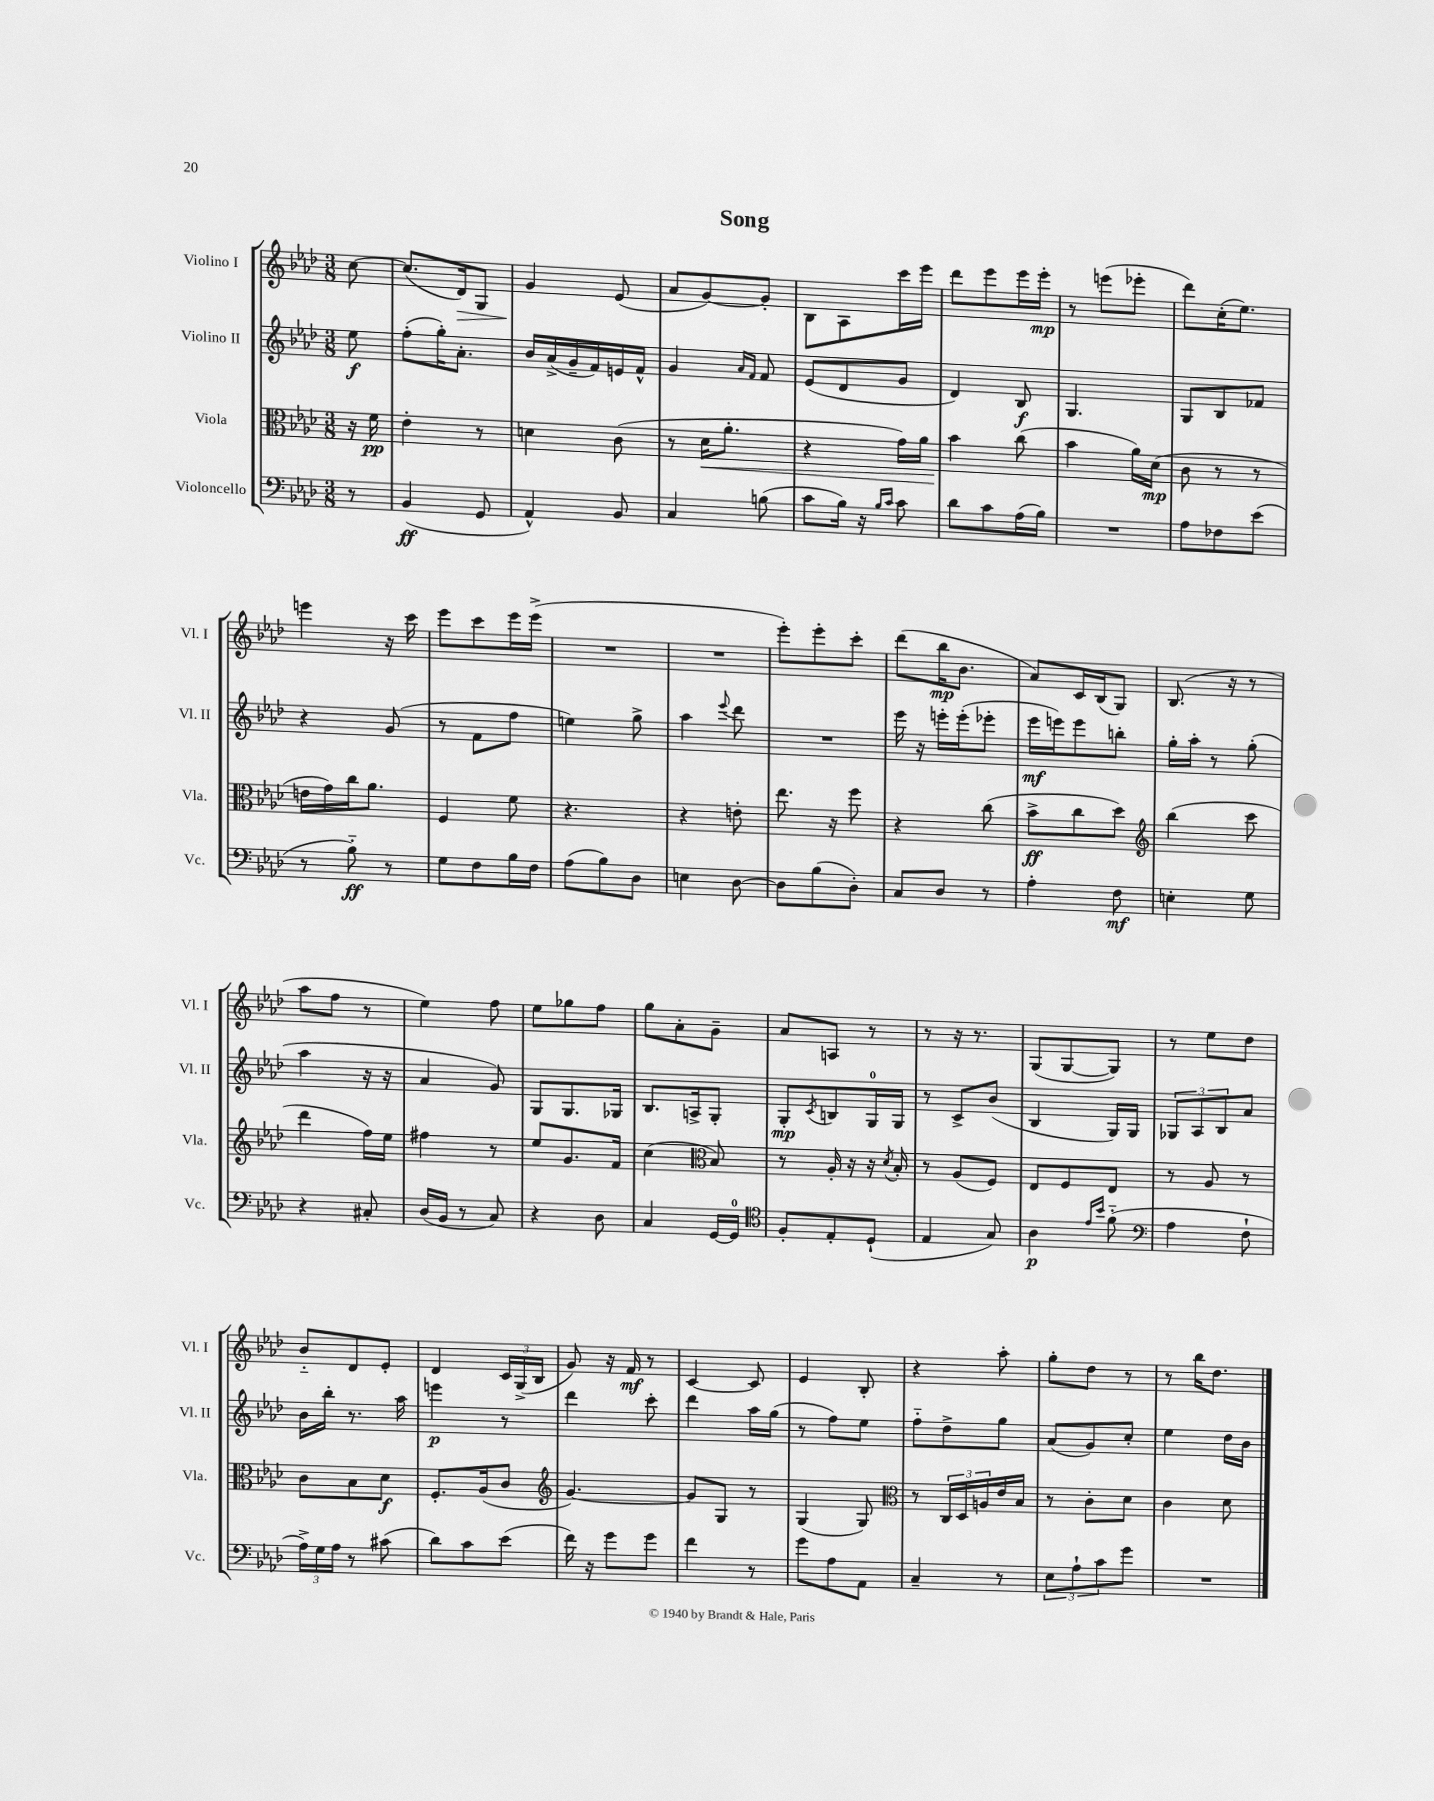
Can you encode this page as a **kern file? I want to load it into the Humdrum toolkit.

**kern	**dynam	**kern	**dynam	**kern	**dynam	**kern	**dynam
*part4	*part4	*part3	*part3	*part2	*part2	*part1	*part1
*staff4	*staff4	*staff3	*staff3	*staff2	*staff2	*staff1	*staff1
*I"Violoncello	*	*I"Viola	*	*I"Violino II	*	*I"Violino I	*
*I'Vc.	*	*I'Vla.	*	*I'Vl. II	*	*I'Vl. I	*
*clefF4	*	*clefC3	*	*clefG2	*	*clefG2	*
*k[b-e-a-d-]	*	*k[b-e-a-d-]	*	*k[b-e-a-d-]	*	*k[b-e-a-d-]	*
*M3/8	*	*M3/8	*	*M3/8	*	*M3/8	*
=	=	=	=	=	=	=	=
8r	.	16r	.	8ee-\	f	[8cc\	.
.	.	16f\	pp	.	.	.	.
=1	=1	=1	=1	=1	=1	=1	=1
(4BB-/	ff	4e-'\	.	(8ff'\L	.	(8.cc/L]	.
.	.	.	.	16gg'\K)	.	.	.
!	!	!	!	!	!	!	!LO:HP:b
.	.	.	.	8.a-'\J	.	16d-/k)	>
8GG/	.	8r	.	.	.	8G/J	.
=2	=2	=2	=2	=2	=2	=2	=2
4AA-^^/)	.	4dn\	.	16b-/LL	.	4g/	.
.	.	.	.	(16a-^/	.	.	.
.	.	.	.	16g~/	.	.	.
.	.	.	.	16f/)	.	.	.
8BB-/	.	(8c\	.	16en/	.	(8e-/	]
.	.	.	.	16f^^/JJ	.	.	.
=3	=3	=3	=3	=3	=3	=3	=3
4C/	.	8r	.	4g/	.	8a-/L	.
!	!	!	!LO:HP:b	!	!	!	!
.	.	16d-\KL	<	.	.	[8g/)	.
.	.	8.a-'\J	.	.	.	.	.
.	.	.	.	16qqa-/LL	.	.	.
.	.	.	.	16qqf/JJ	.	.	.
(8Bn\	.	.	.	8f/	.	8g'/J]	.
=4	=4	=4	=4	=4	=4	=4	=4
8c\L	.	4r	.	(8e-/L	.	8B-\L	.
16B-\Jk)	.	.	.	8d-/	.	8A-\	.
16r	.	.	.	.	.	.	.
16qqB-/LL	.	.	.	.	.	.	.
16qqc/JJ	.	.	.	.	.	.	.
8c\	.	16g\LL)	.	8g/J	.	16ccc\L	.
.	.	16a-\JJ	.	.	.	16eee-\JJ	.
=5	=5	=5	=5	=5	=5	=5	=5
8d-\L	.	4b-\	.	4d-/)	.	8ddd-\L	.
8c\	.	.	.	.	.	8eee-\	.
(16A-\L	.	(8cc\	[	8B-/	f	16eee-\L	.
16B-\JJ)	.	.	.	.	.	16eee-'\JJ	mp
=6	=6	=6	=6	=6	=6	=6	=6
4.r	.	4b-\	.	4.G/	.	8r	.
.	.	.	.	.	.	(8eeen\L	.
.	.	16a-\LL)	.	.	.	8eee-X'\J	.
.	.	(16d-\JJ	mp	.	.	.	.
=7	=7	=7	=7	=7	=7	=7	=7
8A-\L	.	8c\	.	8G/L	.	8ddd-\L)	.
8F-X\	.	8r	.	8B-/	.	(16cc'\K	.
.	.	.	.	.	.	8.ee-\J)	.
(8e-\J	.	8r	.	8f-X/J	.	.	.
!!LO:LB:g=z
=8	=8	=8	=8	=8	=8	=8	=8
8r	.	16en\LL	.	4r	.	4eeen\	.
.	.	16g\)	.	.	.	.	.
8B-\)	ff	16cc\J	.	.	.	.	.
.	.	8.a-\J	.	.	.	.	.
8r	.	.	.	(8g/	.	16r	.
.	.	.	.	.	.	16ccc\	.
=9	=9	=9	=9	=9	=9	=9	=9
8G\L	.	4F/	.	8r	.	8eee-\L	.
8F\	.	.	.	8f\L	.	8ccc\	.
16B-\L	.	8f\	.	8ff\J	.	16eee-\L	.
16F\JJ	.	.	.	.	.	(16eee-^\JJ	.
=10	=10	=10	=10	=10	=10	=10	=10
(8A-\L	.	4.r	.	4een\)	.	4.r	.
8B-\)	.	.	.	.	.	.	.
8D-\J	.	.	.	8gg^\	.	.	.
=11	=11	=11	=11	=11	=11	=11	=11
4En\	.	4r	.	4aa-\	.	4.r	.
.	.	.	.	8qqeee-/	.	.	.
[8D-\	.	8en'\	.	8ddd-\	.	.	.
=12	=12	=12	=12	=12	=12	=12	=12
8D-\L]	.	8.ee-\	.	4.r	.	8eee-'\L)	.
(8B-\	.	.	.	.	.	8eee-'\	.
.	.	16r	.	.	.	.	.
8D-'\J)	.	8ff\	.	.	.	8ccc'\J	.
=13	=13	=13	=13	=13	=13	=13	=13
8C/L	.	4r	.	16eee-\	.	(8ddd-\L	.
.	.	.	.	16r	.	.	.
8D-/J	.	.	.	16eeen'\LL	.	16bb-\K	mp
.	.	.	.	(16eee'\J	.	8.b-\J	.
8r	.	(8cc\	.	8eee-X'\J	.	.	.
=14	=14	=14	=14	=14	=14	=14	=14
4A-'\	.	8b-^\L	ff	16eee-\LL	mf	8a-/L)	.
.	.	.	.	16eeen\J)	.	.	.
.	.	8cc\	.	8eee\	.	16c/L	.
.	.	.	.	.	.	(16B-/J	.
8F\	mf	8dd-\J)	.	8bbn'\J	.	8G/J)	.
=15	=15	=15	=15	=15	=15	=15	=15
*	*	*clefG2	*	*	*	*	*
4En'\	.	(4bb-\	.	16gg'\LL	.	(8.B-/	.
.	.	.	.	16aa-'\JJ	.	.	.
.	.	.	.	8r	.	.	.
.	.	.	.	.	.	16r	.
8G\	.	8ccc\	.	(8gg'\	.	8r	.
!!LO:LB:g=z
=16	=16	=16	=16	=16	=16	=16	=16
4r	.	4ddd-\	.	4aa-\	.	8aa-\L	.
.	.	.	.	.	.	8ff\J	.
8C#X'/	.	16ff\LL)	.	16r	.	8r	.
.	.	16ee-\JJ	.	16r	.	.	.
=17	=17	=17	=17	=17	=17	=17	=17
(16D-/LL	.	4ff#X\	.	4a-/	.	4ee-\)	.
16BB-/JJ	.	.	.	.	.	.	.
8r	.	.	.	.	.	.	.
8C/)	.	8r	.	8g/)	.	8ff\	.
=18	=18	=18	=18	=18	=18	=18	=18
4r	.	8ee-/L	.	8G/L	.	8ee-\L	.
.	.	8.g/	.	8.G/	.	8gg-X\	.
8D-\	.	.	.	.	.	8ff\J	.
.	.	16f/Jk	.	16G-X/Jk	.	.	.
=19	=19	=19	=19	=19	=19	=19	=19
4C/	.	(4cc\	.	8.B-/L	.	8gg\L	.
.	.	.	.	.	.	8a-'\	.
.	.	.	.	16An^/k	.	.	.
*	*	*clefC3	*	*	*	*	*
[16GG/LL	.	8B-/)	.	8G'/J	.	8g~\J	.
16GG/JJ]	.	.	.	.	.	.	.
=20	=20	=20	=20	=20	=20	=20	=20
*clefC4	*	*	*	*	*	*	*
8F'/L	.	8r	.	8G'/L	mp	8a-/L	.
.	.	.	.	8qc/	.	.	.
8E-'/	.	16A-'/	.	8Bn/	.	8An/J	.
.	.	16r	.	.	.	.	.
(8D-`/J	.	16r	.	16G/L	.	8r	.
.	.	8qd-/	.	.	.	.	.
.	.	16B-'/	.	16G/JJ	.	.	.
=21	=21	=21	=21	=21	=21	=21	=21
4E-/	.	8r	.	8r	.	8r	.
.	.	(8A-/L	.	8c^/L	.	16r	.
.	.	.	.	.	.	8.r	.
8G/)	.	8F/J)	.	(8b-/J	.	.	.
=22	=22	=22	=22	=22	=22	=22	=22
4A-\	p	8E-/L	.	4B-/	.	(8G/L	.
.	.	8F/	.	.	.	[8G/	.
16qqe-/LL	.	.	.	.	.	.	.
16qqb-/JJ	.	.	.	.	.	.	.
(8f\	.	8E-/J	.	16G/LL)	.	8G/J])	.
.	.	.	.	16G/JJ	.	.	.
=23	=23	=23	=23	=23	=23	=23	=23
*clefF4	*	*	*	*	*	*	*
4A-\	.	8r	.	12G-X/L	.	8r	.
.	.	.	.	12A-/	.	.	.
.	.	8A-/	.	.	.	8ee-\L	.
.	.	.	.	12B-/	.	.	.
8F`\	.	8r	.	8a-/J	.	8dd-\J	.
!!LO:LB:g=z
=24	=24	=24	=24	=24	=24	=24	=24
24A-^\LL)	.	8c\L	.	16b-\LL	.	8b-/L	.
24G\	.	.	.	.	.	.	.
.	.	.	.	16bb-'\JJ	.	.	.
24A-\JJ	.	.	.	.	.	.	.
8r	.	8B-\	.	8.r	.	8d-/	.
(8c#X\	.	8d-\J	f	.	.	8e-'/J	.
.	.	.	.	16aa-\	.	.	.
=25	=25	=25	=25	=25	=25	=25	=25
8d-\L)	.	8.F'/L	.	4eeen\	p	4d-/	.
8c\	.	.	.	.	.	.	.
.	.	(16A-/k	.	.	.	.	.
(8e-\J	.	8c/J	.	8r	.	24c/LL	.
.	.	.	.	.	.	(24G^/	.
.	.	.	.	.	.	24B-/JJ	.
=26	=26	=26	=26	=26	=26	=26	=26
*	*	*clefG2	*	*	*	*	*
16f\)	.	[4.g/)	.	4ddd-\	.	8g/)	.
16r	.	.	.	.	.	.	.
8g\L	.	.	.	.	.	16r	.
.	.	.	.	.	.	16f/	mf
8g\J	.	.	.	8ccc'\	.	8r	.
=27	=27	=27	=27	=27	=27	=27	=27
4f\	.	8g/L]	.	4ddd-\	.	[4c/	.
.	.	8G/J	.	.	.	.	.
8r	.	8r	.	16aa-\LL	.	8c/]	.
.	.	.	.	(16gg\JJ	.	.	.
=28	=28	=28	=28	=28	=28	=28	=28
8g\L	.	(4G/	.	8r	.	4e-/	.
8A-\	.	.	.	8ff\L)	.	.	.
8AA-\J	.	8G/)	.	8ee-\J	.	8B-'/	.
=29	=29	=29	=29	=29	=29	=29	=29
*	*	*clefC3	*	*	*	*	*
4C~/	.	8r	.	8ff\L	.	4r	.
.	.	24C/LL	.	8dd-^\	.	.	.
.	.	24D-/	.	.	.	.	.
.	.	24An/	.	.	.	.	.
8r	.	16e-/	.	8gg\J	.	8aa-'\	.
.	.	16B-/JJ	.	.	.	.	.
=30	=30	=30	=30	=30	=30	=30	=30
12E-\L	.	8r	.	(8a-/L	.	8gg'\L	.
12A-`\	.	.	.	.	.	.	.
.	.	8c'\L	.	8g/)	.	8dd-\J	.
12c\	.	.	.	.	.	.	.
8g\J	.	8d-\J	.	8cc'/J	.	8r	.
=31	=31	=31	=31	=31	=31	=31	=31
4.r	.	4c\	.	4ee-\	.	8r	.
.	.	.	.	.	.	16bb-\KL	.
.	.	.	.	.	.	8.dd-\J	.
.	.	8d-\	.	16dd-\LL	.	.	.
.	.	.	.	16b-\JJ	.	.	.
==	==	==	==	==	==	==	==
*-	*-	*-	*-	*-	*-	*-	*-
